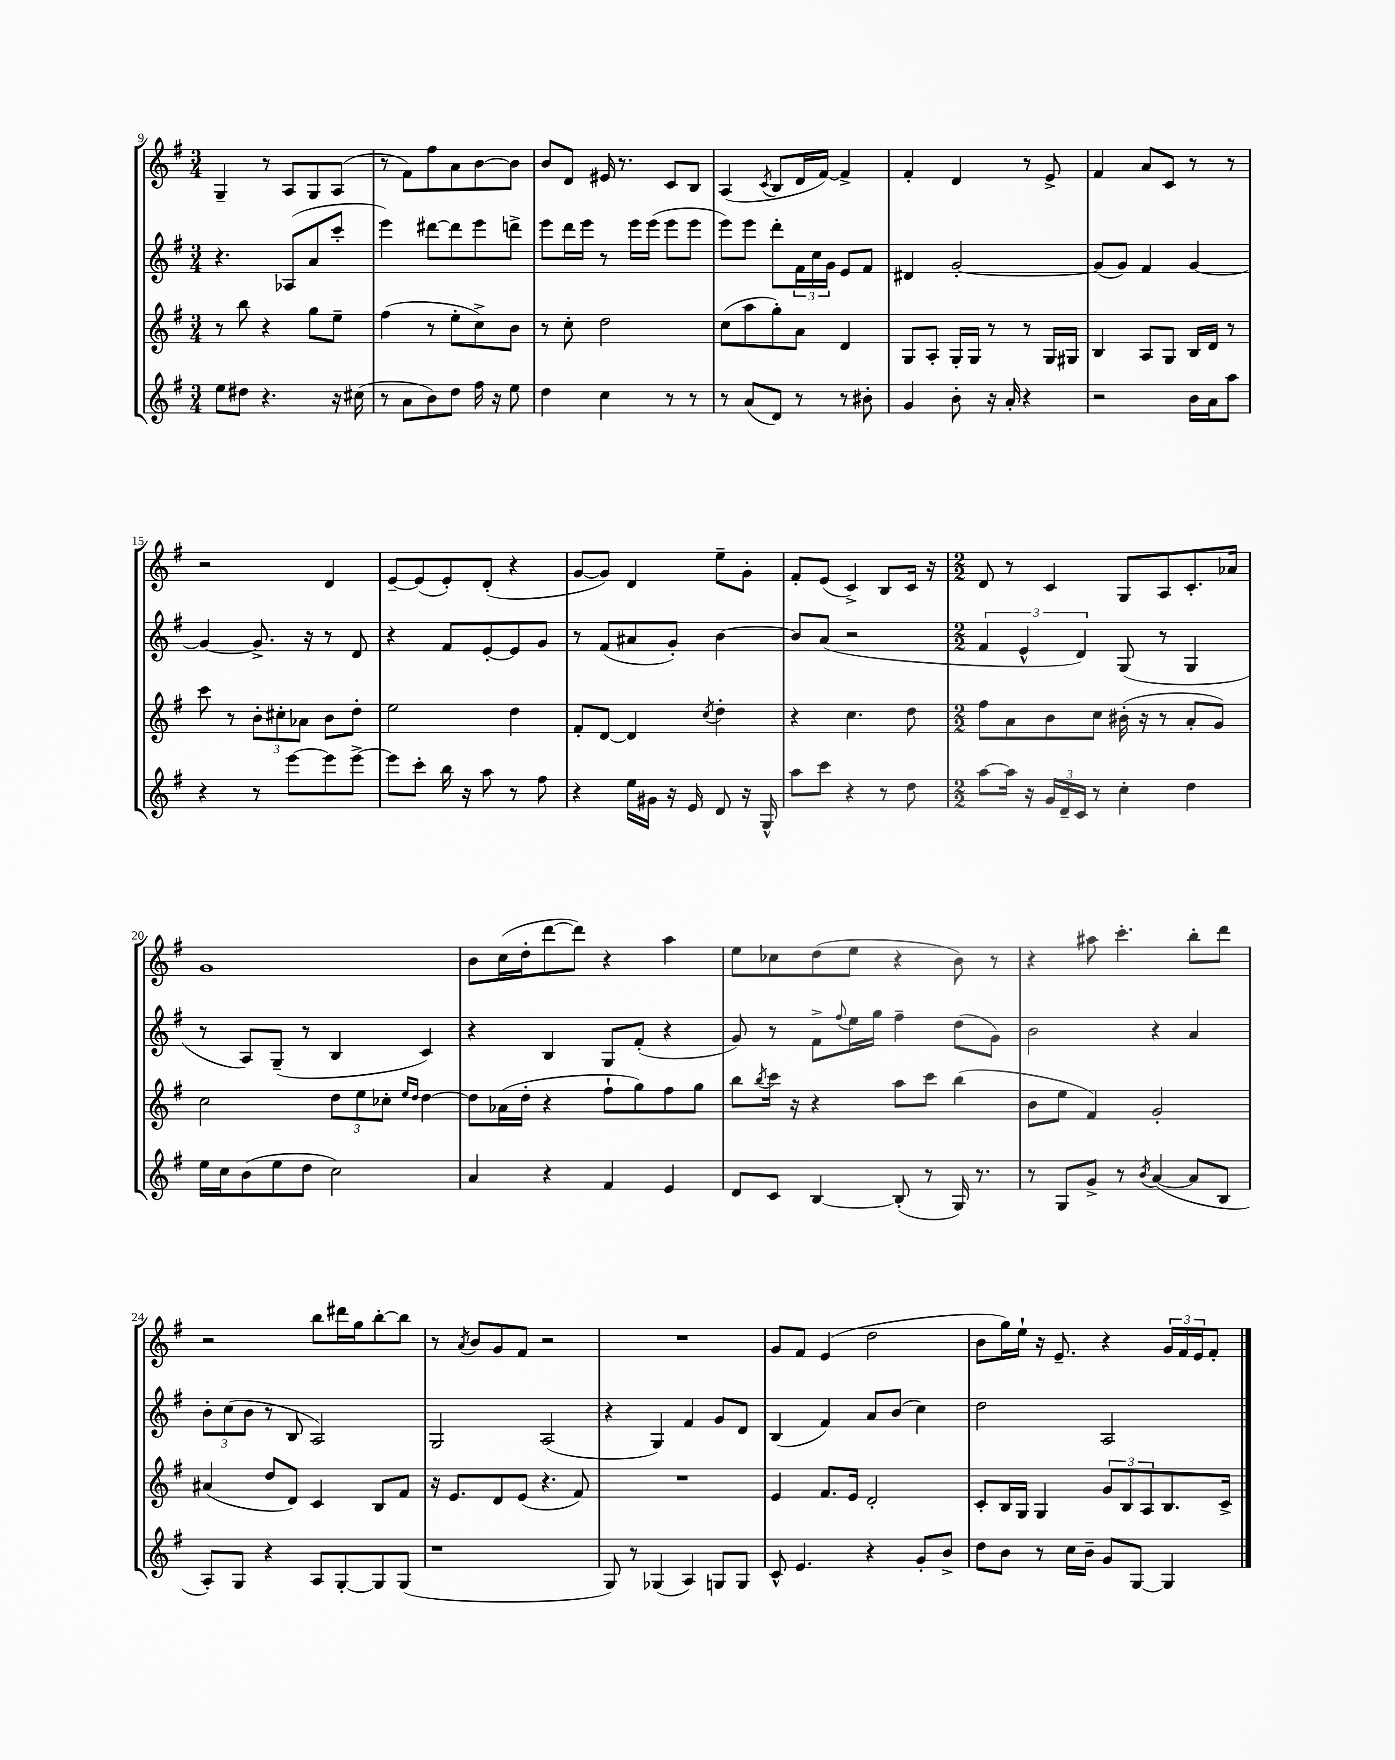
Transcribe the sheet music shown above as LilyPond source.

<<
\new StaffGroup <<
\new Staff = "s0" {
    \clef treble \key g \major \numericTimeSignature \time 3/4
    g4-- r8 a8 g8 a8( |
    r8 fis'8) fis''8 a'8 b'8~ b'8 |
    b'8 d'8 eis'16 r8. c'8 b8 |
    a4( \acciaccatura { c'8 } b8 d'16 fis'16~) fis'4-> |
    fis'4-. d'4 r8 e'8-> |
    fis'4 a'8 c'8 r8 r8 |
    r2 d'4 |
    e'8~-- e'8( e'8-.) d'8-.( r4 |
    g'8~ g'8) d'4 e''8-- g'8-. |
    fis'8-. e'8( c'4->) b8 c'16 r16 |
    \numericTimeSignature \time 2/2 d'8 r8 c'4 g8 a8 c'8.-. aes'16 |
    g'1 |
    b'8 c''16( d''16-. d'''8~ d'''8) r4 a''4 |
    e''8 ces''8 d''8( e''8 r4 b'8) r8 |
    r4 ais''8 c'''4.-. b''8-. d'''8 |
    r2 b''8 dis'''16 g''16 b''8~-. b''8 |
    r8 \acciaccatura { a'8 } b'8 g'8 fis'8 r2 |
    R1 |
    g'8 fis'8 e'4( d''2 |
    b'8 g''16) e''16-! r16 e'8.-- r4 \tuplet 3/2 { g'16 fis'16 e'16 } fis'8-. \bar "|." |
}
\new Staff = "s1" {
    \clef treble \key g \major \numericTimeSignature \time 3/4
    r4. aes8( a'8 c'''8-. |
    e'''4) dis'''8~ dis'''8 e'''8 d'''8-> |
    e'''8 d'''16 e'''16 r8 e'''16 e'''16( e'''8 e'''8 |
    e'''8) e'''8 d'''8-. \tuplet 3/2 { fis'16 c''16 g'16 } e'8 fis'8 |
    dis'4 g'2~-. |
    g'8( g'8) fis'4 g'4~ |
    g'4~ g'8.-> r16 r8 d'8 |
    r4 fis'8 e'8~-. e'8 g'8 |
    r8 fis'8( ais'8 g'8-.) b'4~ |
    b'8 a'8( r2 |
    \numericTimeSignature \time 2/2 \tuplet 3/2 { fis'4 e'4-^ d'4) } g8( r8 g4 |
    r8 a8) g8--( r8 b4 c'4) |
    r4 b4 g8 fis'8-.( r4 |
    g'8) r8 fis'8-> \appoggiatura { fis''8 } e''16 g''16 fis''4-- d''8( g'8) |
    b'2 r4 a'4 |
    \tuplet 3/2 { b'8-. c''8( b'8 } r8 b8 a2) |
    g2 a2( |
    r4 g4) fis'4 g'8 d'8 |
    b4( fis'4) a'8 b'8( c''4) |
    d''2 a2 \bar "|." |
}
\new Staff = "s2" {
    \clef treble \key g \major \numericTimeSignature \time 3/4
    r8 b''8 r4 g''8 e''8-- |
    fis''4( r8 e''8-. c''8->) b'8 |
    r8 c''8-. d''2 |
    c''8( a''8 g''8-.) a'8 d'4 |
    g8 a8-. g16-. g16 r8 r8 g16 gis16 |
    b4 a8 g8 b16 d'16 r8 |
    c'''8 r8 \tuplet 3/2 { b'8-. cis''8-. aes'8 } b'8 d''8-. |
    e''2 d''4 |
    fis'8-. d'8~ d'4 \acciaccatura { c''8 } d''4-. |
    r4 c''4. d''8 |
    \numericTimeSignature \time 2/2 fis''8 a'8 b'8 c''8 bis'16-.( r16 r8 a'8-. g'8) |
    c''2 \tuplet 3/2 { d''8 e''8 ces''8-. } \grace { e''16 d''16 } d''4~ |
    d''8 aes'16( d''16-. r4 fis''8-! g''8) fis''8 g''8 |
    b''8 \acciaccatura { b''8 } c'''16 r16 r4 a''8 c'''8 b''4( |
    b'8 e''8 fis'4) g'2-. |
    ais'4( d''8 d'8) c'4 b8 fis'8 |
    r16 e'8. d'8 e'8( r4. fis'8) |
    R1 |
    e'4 fis'8. e'16 d'2-. |
    c'8-. b16 g16 g4 \tuplet 3/2 { g'8 b8 a8 } b8. c'16-> \bar "|." |
}
\new Staff = "s3" {
    \clef treble \key g \major \numericTimeSignature \time 3/4
    e''8 dis''8 r4. r16 cis''16( |
    r8 a'8 b'8) d''8 fis''16 r16 e''8 |
    d''4 c''4 r8 r8 |
    r8 a'8( d'8) r8 r8 bis'8-. |
    g'4 b'8-. r16 a'16-. r4 |
    r2 b'16 a'16 a''8 |
    r4 r8 e'''8~ e'''8 e'''8~-> |
    e'''8 c'''8-. b''16 r16 a''8 r8 fis''8 |
    r4 e''16 gis'16 r16 e'16 d'8 r16 g16-^ |
    a''8 c'''8 r4 r8 d''8 |
    \numericTimeSignature \time 2/2 a''8~ a''16 r16 \tuplet 3/2 { g'16 d'16-- c'16 } r8 c''4-. d''4 |
    e''16 c''16 b'8( e''8 d''8 c''2) |
    a'4 r4 fis'4 e'4 |
    d'8 c'8 b4~ b8-.( r8 g16) r8. |
    r8 g8 g'8-> r8 \acciaccatura { b'8 } a'4~( a'8 b8 |
    a8-.) g8 r4 a8 g8~-. g8 g8( |
    r1 |
    g8) r8 ges4( a4) g8 g8 |
    c'8-^ e'4. r4 g'8-. b'8-> |
    d''8 b'8 r8 c''16 b'16-- g'8 g8~ g4 \bar "|." |
}
>>
>>
\layout { \context { \Score currentBarNumber = #9 } }
